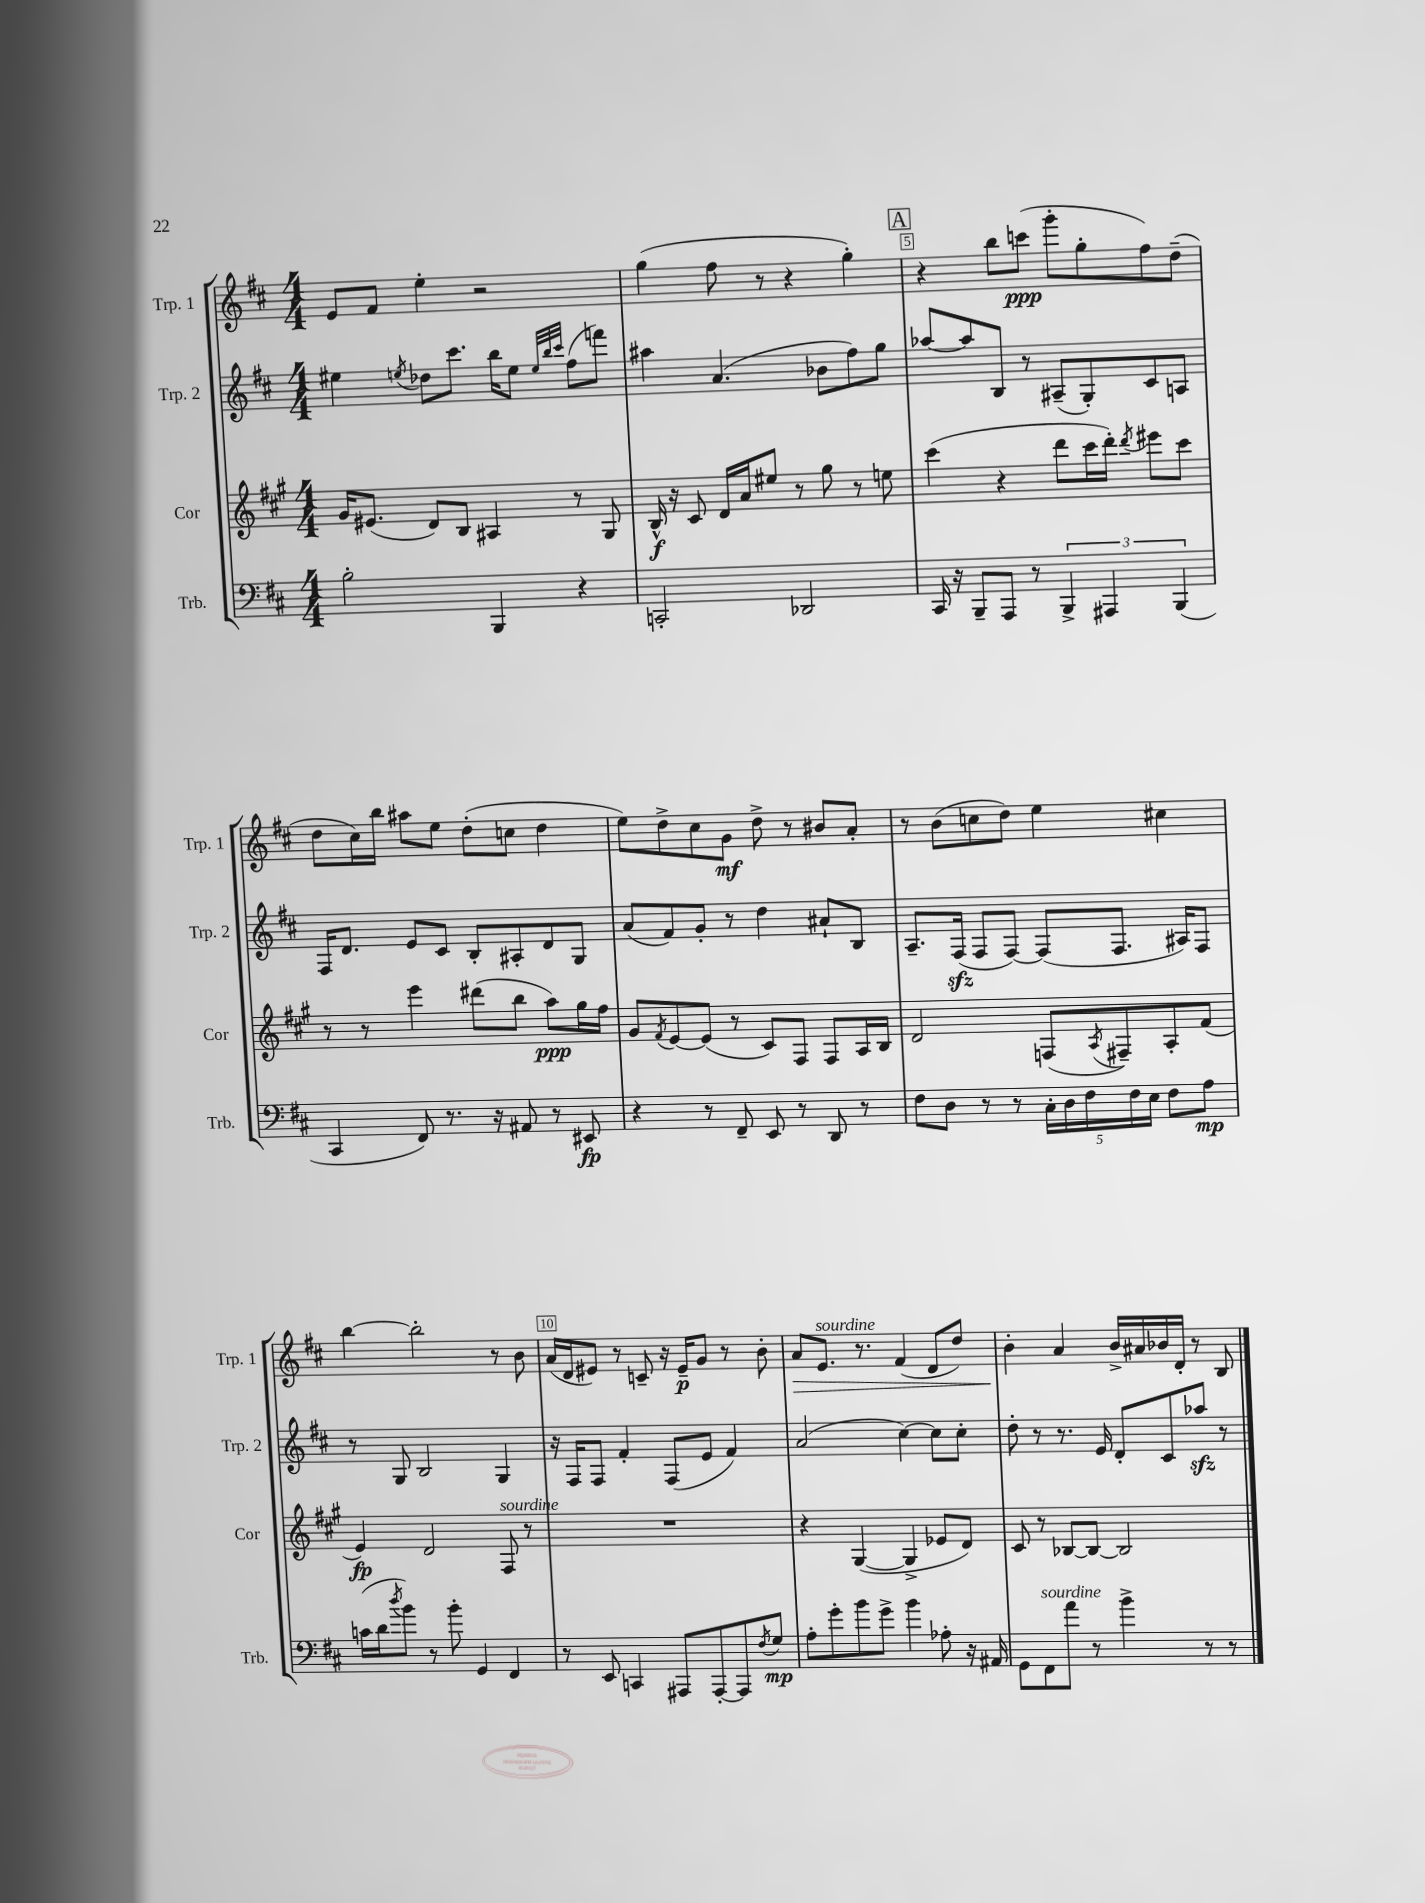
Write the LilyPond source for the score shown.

<<
\new StaffGroup <<
\new Staff = "s0" \with { instrumentName = "Trp. 1" shortInstrumentName = "Trp. 1" } {
    \clef treble \key d \major \numericTimeSignature \time 4/4
    e'8 fis'8 e''4-. r2 |
    g''4( fis''8 r8 r4 g''4-.) |
    \mark \markup { \box "A" } r4 b''8 c'''8\ppp( g'''8-. g''8-. fis''8) d''8--( |
    d''8 cis''16) b''16 ais''8 e''8 d''8-.( c''8 d''4 |
    e''8) d''8-> cis''8 g'8\mf d''8-> r8 bis'8 a'8-. |
    r8 b'8( c''8 d''8) e''4 cis''4 |
    b''4~ b''2-. r8 b'8 |
    a'16( d'16 eis'8) r8 c'8-- r16 eis'16--\p g'8 r8 b'8-. |
    a'8\> e'8.^\markup { \italic "sourdine" } r8. fis'4( d'8 d''8) |
    b'4-.\! a'4 b'16-> ais'16 bes'16 d'16-. r8 b8 \bar "|." |
}
\new Staff = "s1" \with { instrumentName = "Trp. 2" shortInstrumentName = "Trp. 2" } {
    \clef treble \key d \major \numericTimeSignature \time 4/4
    eis''4 \acciaccatura { e''8 } des''8 cis'''8. b''16 e''8 \grace { e''32 b''32 cis'''32 } fis''8( f'''8) |
    ais''4 a'4.( bes'8 fis''8) g''8 |
    \mark \markup { \box "A" } aes''8~ aes''8 b8 r8 ais8--( g8-.) cis'8 a8 |
    fis16 d'8. e'8 cis'8 b8-. ais8-. d'8 g8 |
    a'8( fis'8) g'8-. r8 d''4 ais'8-! b8 |
    a8.-- fis16\sfz( fis8 fis8~) fis8( fis8. ais16) fis8 |
    r8 g8 b2 g4 |
    r16 fis16 fis8 fis'4-. fis8( e'8 fis'4) |
    a'2( cis''4~) cis''8 cis''8-. |
    d''8-. r8 r8. e'16 d'8-. cis'8 aes''8\sfz r8 \bar "|." |
}
\new Staff = "s2" \with { instrumentName = "Cor" shortInstrumentName = "Cor" } {
    \clef treble \key a \major \numericTimeSignature \time 4/4
    gis'16 eis'8.( d'8) b8 ais4 r8 gis8 |
    b16-^\f r16 cis'8 d'16 a'16 eis''8 r8 gis''8 r8 e''8 |
    \mark \markup { \box "A" } cis'''4( r4 d'''8 cis'''16 d'''16-.) \acciaccatura { d'''8 } eis'''8 cis'''8 |
    r8 r8 e'''4 dis'''8( b''8 a''8\ppp) gis''16 fis''16 |
    gis'8 \acciaccatura { fis'8 } e'8~ e'8( r8 cis'8) fis8 fis8 a16 b16 |
    d'2 f8( \acciaccatura { a8 } fis8--) a8-. fis'8( |
    e'4\fp) d'2 fis8^\markup { \italic "sourdine" } r8 |
    R1 |
    r4 gis4~( gis4-> ees'8 d'8) |
    cis'8 r8 bes8~ bes8~ bes2 \bar "|." |
}
\new Staff = "s3" \with { instrumentName = "Trb." shortInstrumentName = "Trb." } {
    \clef bass \key d \major \numericTimeSignature \time 4/4
    b2-. b,,4 r4 |
    c,2-. des,2 |
    \mark \markup { \box "A" } cis,16 r16 b,,8-- a,,8 r8 \tuplet 3/2 { b,,4-> ais,,4 b,,4( } |
    cis,4 fis,8) r8. r16 ais,8 r8 eis,8\fp |
    r4 r8 fis,8-- e,8 r8 d,8 r8 |
    fis8 d8 r8 r8 \tuplet 5/4 { cis16-. d16 fis16 fis16 e16 } fis8 a8\mp |
    c'16( d'16 \acciaccatura { d''8 } b'8) r8 b'8-. g,4 fis,4 |
    r8 e,8 c,4 ais,,8 ais,,8~-. ais,,8 \acciaccatura { fis8 } g8\mp |
    a8-. g'8-. b'8 g'8-> b'4 aes8-. r16 ais,16 |
    g,8 fis,8^\markup { \italic "sourdine" } a'8 r8 b'4-> r8 r8 \bar "|." |
}
>>
>>
\layout { \context { \Score currentBarNumber = #3 \override BarNumber.break-visibility = ##(#f #t #t) barNumberVisibility = #(every-nth-bar-number-visible 5) \override BarNumber.stencil = #(make-stencil-boxer 0.1 0.3 ly:text-interface::print) } }
